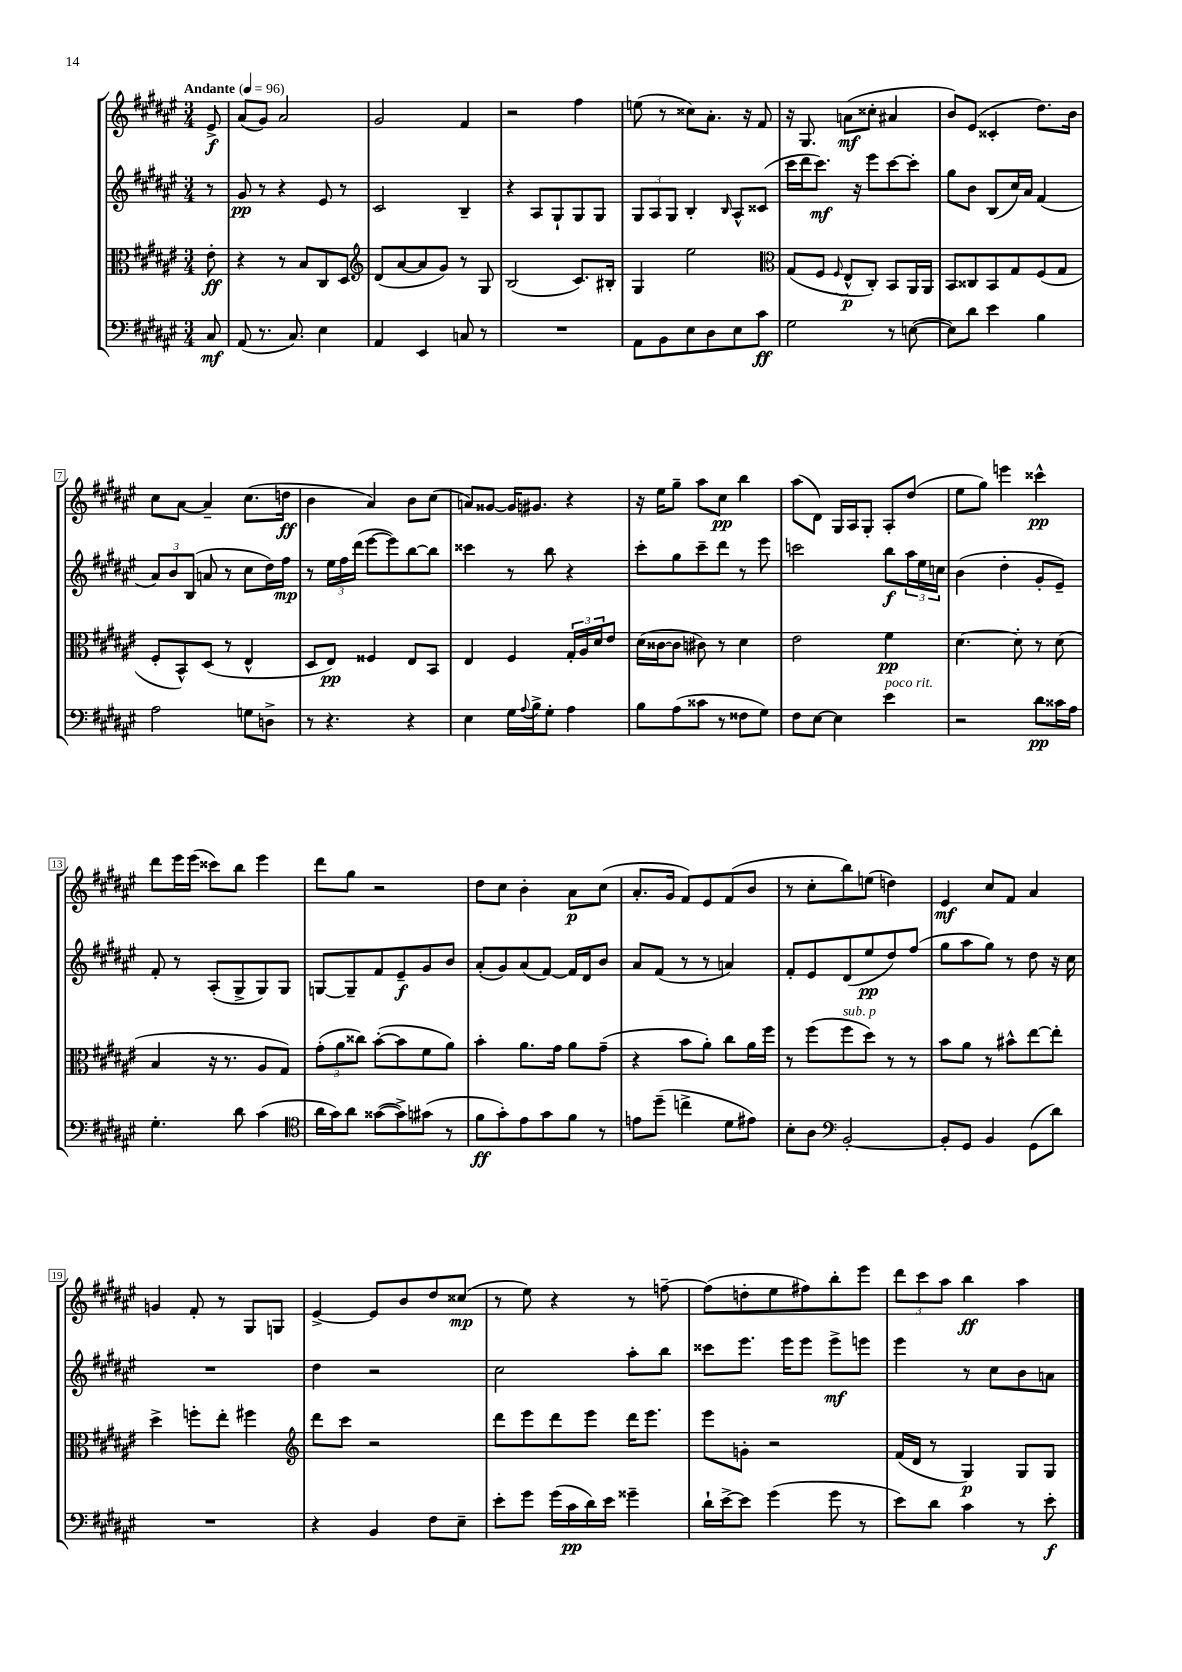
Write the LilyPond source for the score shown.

<<
\new StaffGroup <<
\new Staff = "s0" {
    \clef treble \key fis \major \numericTimeSignature \time 3/4 \partial 8 \tempo "Andante" 4 = 96
    eis'8->\f |
    ais'8( gis'8) ais'2 |
    gis'2 fis'4 |
    r2 fis''4 |
    e''8( r8 cisis''8) ais'8.-. r16 fis'8 |
    r16 gis8. a'8\mf( cisis''8-. ais'4 |
    b'8) eis'8( cisis'4-. dis''8.) b'16 |
    cis''8 ais'8~ ais'4-- cis''8.( d''16\ff |
    b'4 ais'4) b'8 cis''8( |
    a'8) gisis'8~ gisis'16 gis'8. r4 |
    r16 eis''16 gis''8-- ais''8 cis''8\pp b''4 |
    ais''8( dis'8) gis16 ais16 gis8-. ais8-. dis''8( |
    eis''8 gis''8) e'''4 cisis'''4-^\pp |
    dis'''8 eis'''16 eis'''16( cisis'''8) b''8 eis'''4 |
    dis'''8 gis''8 r2 |
    dis''8 cis''8 b'4-. ais'8\p cis''8( |
    ais'8.-. gis'16 fis'8) eis'8 fis'8( b'8 |
    r8 cis''8-. b''8) e''8( d''4) |
    eis'4\mf cis''8 fis'8 ais'4 |
    g'4 fis'8-. r8 gis8 g8 |
    eis'4~-> eis'8 b'8 dis''8 cisis''8\mp( |
    r8 eis''8) r4 r8 f''8~-- |
    f''8( d''8-. eis''8 fis''8) b''8-. eis'''8 |
    \tuplet 3/2 { dis'''8 cis'''8 ais''8 } b''4\ff ais''4 \bar "|." |
}
\new Staff = "s1" {
    \clef treble \key fis \major \numericTimeSignature \time 3/4 \partial 8
    r8 |
    gis'8\pp r8 r4 eis'8 r8 |
    cis'2 b4-- |
    r4 ais8 gis8-! gis8 gis8 |
    \tuplet 3/2 { gis8 ais8 gis8 } b4-. \grace { b16 } ais8-^ cisis'8( |
    cis'''16 dis'''16 cis'''8.\mf) r16 eis'''8 cis'''8~ cis'''8-. |
    gis''8 b'8 b8( cis''16) ais'16 fis'4( |
    \tuplet 3/2 { ais'8) b'8 b8( } a'8 r8 cis''8 dis''16) fis''16\mp |
    r8 \tuplet 3/2 { eis''16 fis''16 dis'''16( } eis'''8~ eis'''8) b''8~ b''8 |
    cisis'''4 r8 b''8 r4 |
    cis'''8-. gis''8 cis'''8-- dis'''8 r8 eis'''8 |
    c'''2 b''8\f \tuplet 3/2 { ais''16 eis''16 c''16 } |
    b'4( dis''4-. gis'8-. eis'8--) |
    fis'8-. r8 ais8-.( gis8-> gis8) gis8 |
    g8~ g8-- fis'8 eis'8--\f gis'8 b'8 |
    ais'8-.( gis'8) ais'8( fis'8~) fis'16 dis'16 b'8 |
    ais'8 fis'8( r8 r8 a'4) |
    fis'8-. eis'8 dis'8( eis''8\pp dis''8) fis''8( |
    gis''8 ais''8 gis''8) r8 dis''8 r16 cis''16 |
    R2. |
    dis''4 r2 |
    cis''2 ais''8-. b''8 |
    cisis'''8 eis'''8. eis'''16 eis'''8 eis'''8->\mf e'''8 |
    eis'''4 r8 cis''8 b'8 a'8 \bar "|." |
}
\new Staff = "s2" {
    \clef alto \key fis \major \numericTimeSignature \time 3/4 \partial 8
    eis'8-.\ff |
    r4 r8 b8 cis8 dis8 |
    \clef treble dis'8( ais'8~ ais'8 gis'8) r8 gis8 |
    b2( cis'8.) bis16-. |
    gis4 eis''2 |
    \clef alto gis8( fis8 \appoggiatura { fis8 } eis8-^\p cis8-.) b,8 ais,16 ais,16 |
    b,8 cisis8 b,8 gis8 fis8( gis8 |
    fis8-. b,8-^) dis8( r8 eis4-^ |
    dis8 eis8\pp) fisis4 eis8 b,8 |
    eis4 fis4 \tuplet 3/2 { gis16-. ais16 dis'16 } eis'8 |
    dis'16( cisis'16~ cisis'8 cis'8) r8 dis'4 |
    eis'2 fis'4\pp |
    dis'4.~ dis'8-. r8 dis'8( |
    b4 r16 r8. ais8 gis8) |
    \tuplet 3/2 { gis'8-.( ais'8 cisis''8) } b'8~-.( b'8 fis'8 ais'8) |
    b'4-. ais'8. gis'16 ais'8 gis'8--( |
    r4 b'8 ais'8-.) cis''8 ais'16 fis''16 |
    r8 fis''8( fis''8^\markup { \italic "sub. p" } dis''8) r8 r8 |
    b'8 ais'8 r8 bis'8-^ eis''8~ eis''8-. |
    dis''4-> f''8-. eis''8-. fis''4 |
    \clef treble dis'''8 cis'''8 r2 |
    dis'''8 eis'''8 dis'''8 eis'''8 dis'''16 eis'''8. |
    eis'''8 g'8-. r2 |
    fis'16( dis'16 r8 gis4\p) gis8 gis8 \bar "|." |
}
\new Staff = "s3" {
    \clef bass \key fis \major \numericTimeSignature \time 3/4 \partial 8
    cis8\mf |
    ais,8( r8. cis8.) eis4 |
    ais,4 eis,4 c8 r8 |
    R2. |
    ais,8 b,8 eis8 dis8 eis8 cis'8\ff |
    gis2 r8 e8~( |
    e8) dis'8 eis'4 b4 |
    ais2 g8 d8-> |
    r8 r4. r4 |
    eis4 gis16 \appoggiatura { ais8 } b16-> gis8-. ais4 |
    b8 ais8( cisis'8 r8 fisis8 gis8) |
    fis8 eis8~ eis4 eis'4^\markup { \italic "poco rit." } |
    r2 dis'8\pp cisis'16 ais16 |
    gis4.-. dis'8 cis'4( |
    \clef tenor ais'16 gis'16) ais'8 gisis'8~( gisis'8->) gis'8( r8 |
    fis'8\ff gis'8-.) eis'8 gis'8 fis'8 r8 |
    e'8 dis''8--( c''4-> dis'8 eis'8) |
    b8-. ais8 \clef bass b,2~-. |
    b,8-. gis,8 b,4 gis,8( dis'8) |
    R2. |
    r4 b,4 fis8 eis8-- |
    eis'8-. gis'8 gis'16( cis'16\pp dis'16) eis'16 gisis'4-- |
    dis'16-! eis'16~-> eis'8 gis'4( gis'8 r8 |
    eis'8) dis'8 cis'4 r8 eis'8-.\f \bar "|." |
}
>>
>>
\layout { \context { \Score \override BarNumber.stencil = #(make-stencil-boxer 0.1 0.3 ly:text-interface::print) } }
